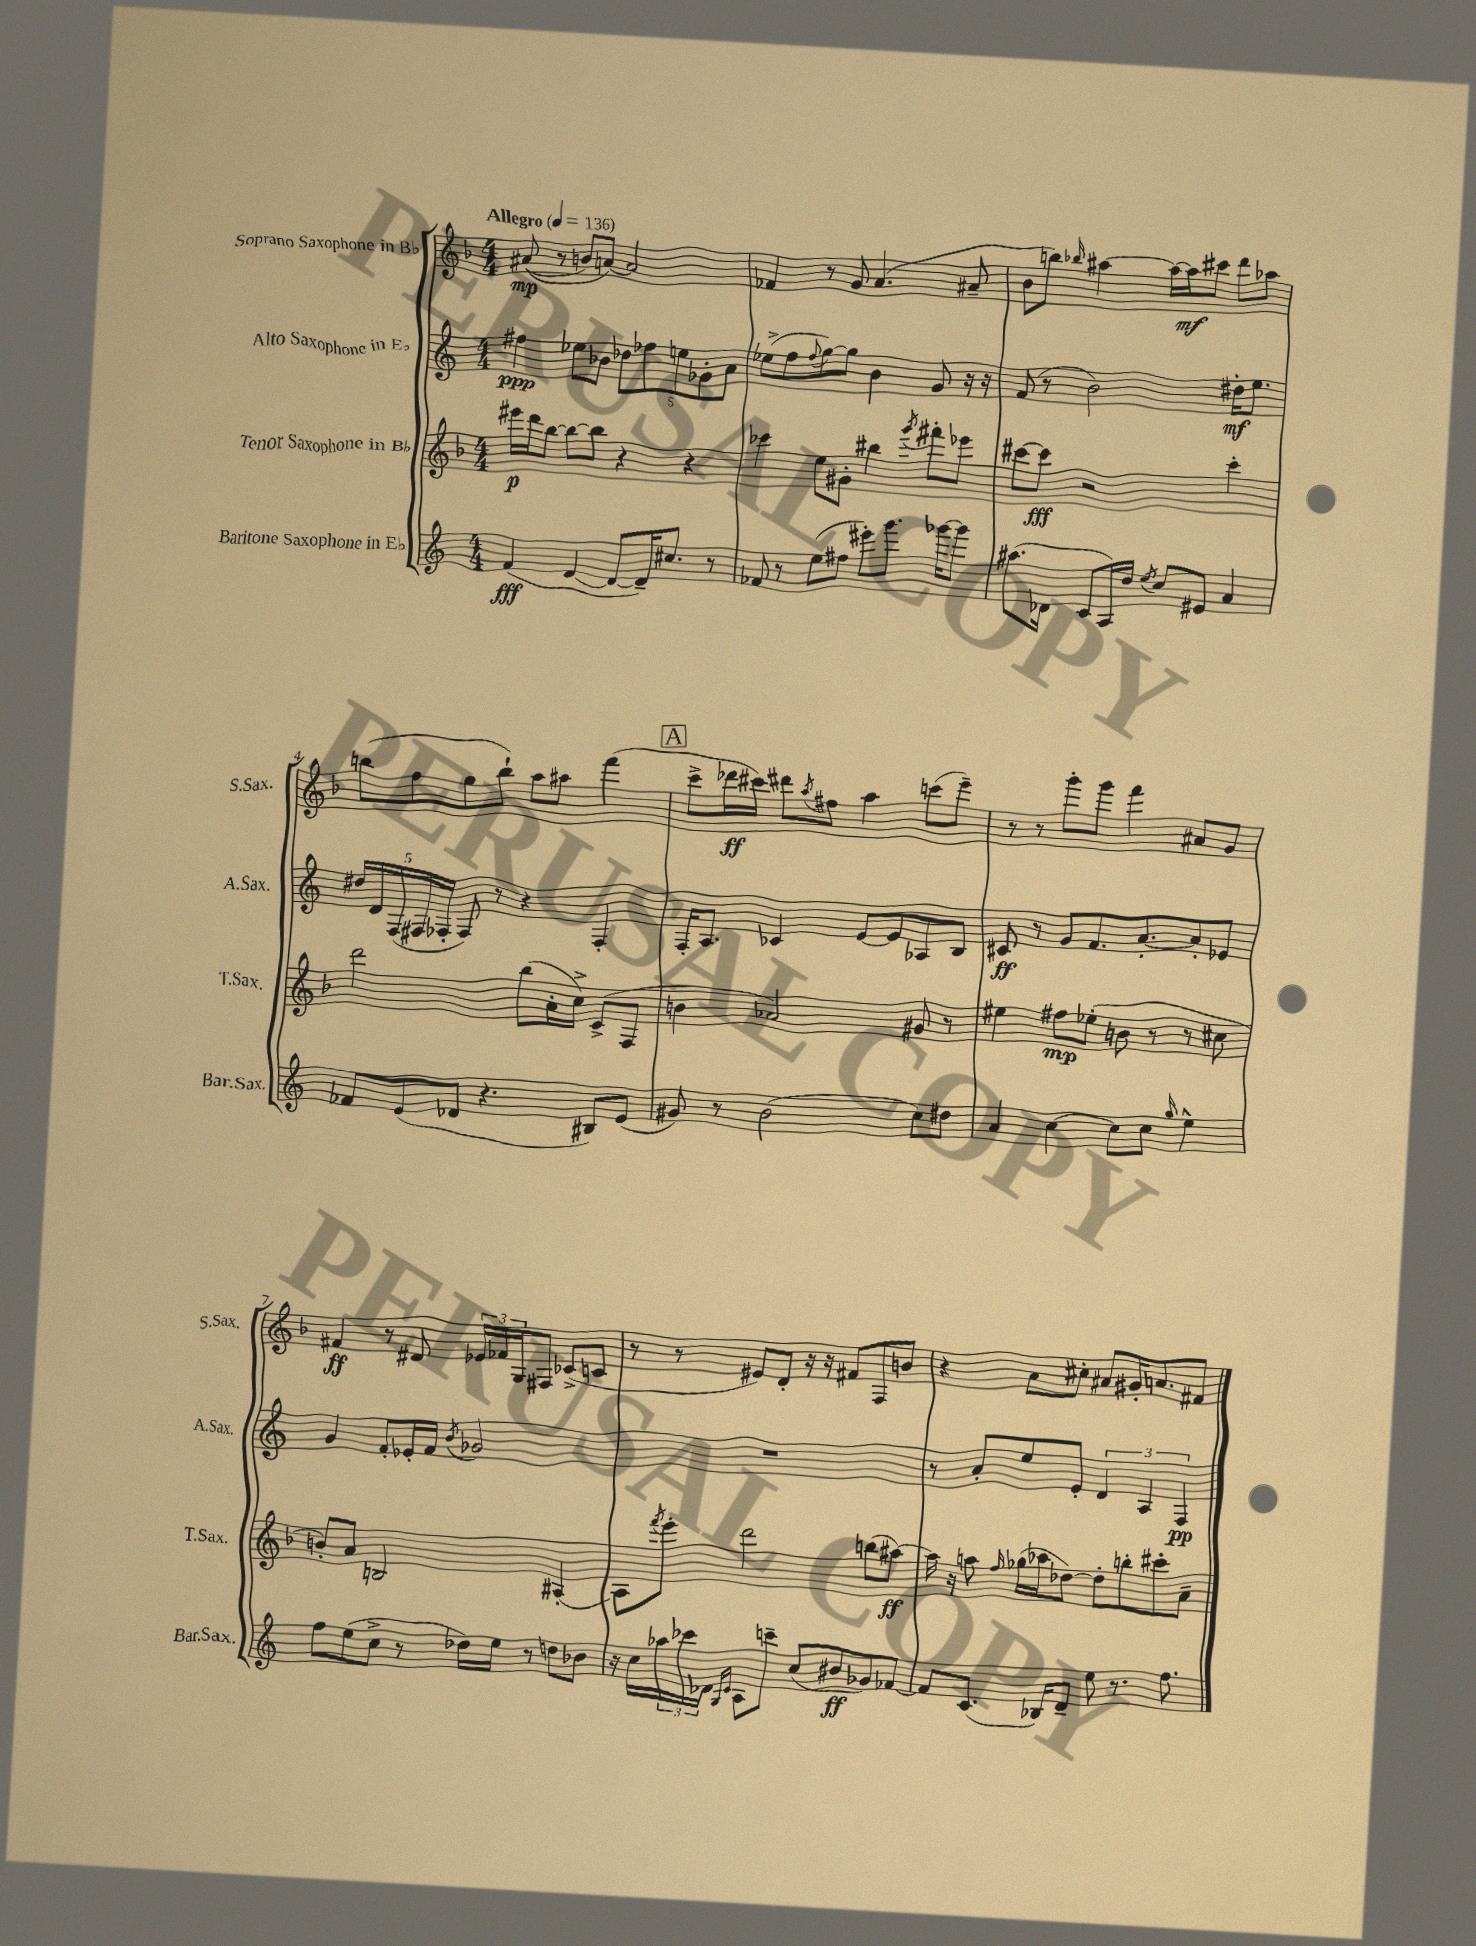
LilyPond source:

<<
\new StaffGroup <<
\new Staff = "s0" \with { instrumentName = "Soprano Saxophone in Bb" shortInstrumentName = "S.Sax." } {
    \clef treble \key f \major \numericTimeSignature \time 4/4 \tempo "Allegro" 4 = 136
    ais'8\mp(\( r8 b'8) a'8~\) a'2 |
    fes'4 r8 g'8 a'4.( ais'8-- |
    bes'8 b''8) \grace { bes''16 } ais''4~ ais''16~ ais''16\mf cis'''8 d'''8 aes''8 |
    b''8( f''8 g''8 b''8-!) a''8 ais''8 f'''4( |
    \mark \markup { \box "A" } c'''8-> des'''16\ff cis'''16) dis'''8 \acciaccatura { a''8 } fis''8 a''4 c'''8( e'''8--) |
    r8 r8 g'''8-. g'''8 f'''4 ais'8 g'8 |
    fis'4\ff r8 dis'8 \tuplet 3/2 { ees'16 fes'16 g16 } fis8 ces'8->( c'8 |
    r8 r8 eis'8) d'8-. r16 r16 fis'8 f8 b'8 |
    r4 a'8 cis''8-. ais'8 gis'16-. a'8. fis'8 \bar "|." |
}
\new Staff = "s1" \with { instrumentName = "Alto Saxophone in Eb" shortInstrumentName = "A.Sax." } {
    \clef treble \key c \major \numericTimeSignature \time 4/4
    fis''4\ppp ees''8 bes'8 \tuplet 5/4 { des''8 fes''8 e''8 ges'8-. a'8 } |
    ees''8->( f''8 \appoggiatura { f''8 } g''8~) g''8 b'4 g'8 r16 r16 |
    f'8( r8 b'2) dis''16-.\mf e''8. |
    \tuplet 5/4 { dis''16 d'16 f16( fis16 fes16-. } fes8) r8 r4 fes4-. |
    \mark \markup { \box "A" } f16-. a8. ces'4 e'8~ e'8 aes8 b8 |
    cis'8\ff r8 g'8 f'8. a'8.~-. a'8-. ees'8 |
    g'4 f'8-. ees'16-. f'16 \acciaccatura { b'8 } ges'2 |
    R1 |
    r8 a'8-. e''8 e'8-. \tuplet 3/2 { d'4 a4 f4\pp } \bar "|." |
}
\new Staff = "s2" \with { instrumentName = "Tenor Saxophone in Bb" shortInstrumentName = "T.Sax." } {
    \clef treble \key f \major \numericTimeSignature \time 4/4
    eis'''16\p d'''16 bes''8~ bes''8~ bes''8 r4 r4 |
    ces'''4 e''8 gis'8-. bis''4 \acciaccatura { g'''8 } fis'''8-. ees'''8 |
    cis'''8~ cis'''8\fff r2 cis'''4-. |
    d'''2 bes''8( a'16-. c''16->) c'8->( f8 |
    \mark \markup { \box "A" } b'4 aes'2) gis'8 r8 |
    eis''4 fis''8\mp ees''8-.( b'8 r8 r8 cis''8 |
    b'8-.) a'8 b2 ais4~-. |
    ais8 \acciaccatura { f'''8 } e'''8-. d'''2 b''8( ais''8~\ff) |
    ais''16 r16 a''8 \grace { f''16 } ges''16( aes''16 des''8~) des''8-. b''8-. cis'''8-. a'8-- \bar "|." |
}
\new Staff = "s3" \with { instrumentName = "Baritone Saxophone in Eb" shortInstrumentName = "Bar.Sax." } {
    \clef treble \key c \major \numericTimeSignature \time 4/4
    f'4\fff( d'4~ d'8~ d'16--) cis''8. r8 |
    fes'8 r8 e''8( fis''8 eis'''8-.) g'''8. ges'''16~ ges'''8 |
    ais''8.( des'16 c'8 a16) d''16 \acciaccatura { e''8 } c''8 eis'8 a'4 |
    fes'8 e'8( des'8 r4. bis8) e'8( |
    \mark \markup { \box "A" } gis'8) r8 b'2( c''8) dis''8 |
    a'4 c''4~ c''8 c''8 \grace { g''16 } e''4-^ |
    f''8 e''8( c''8-> r8 des''16) e''16 r8 d''8 bes'8 |
    r16 c''16 \tuplet 3/2 { aes''16 ces'''16 des'16 } \grace { g16 c'16 } a8 c'''8-- c''8( bis'8\ff ges'8) fes'8~ |
    fes'8 c'8.( bes16) d'8-- e''8 r8. f''8. \bar "|." |
}
>>
>>
